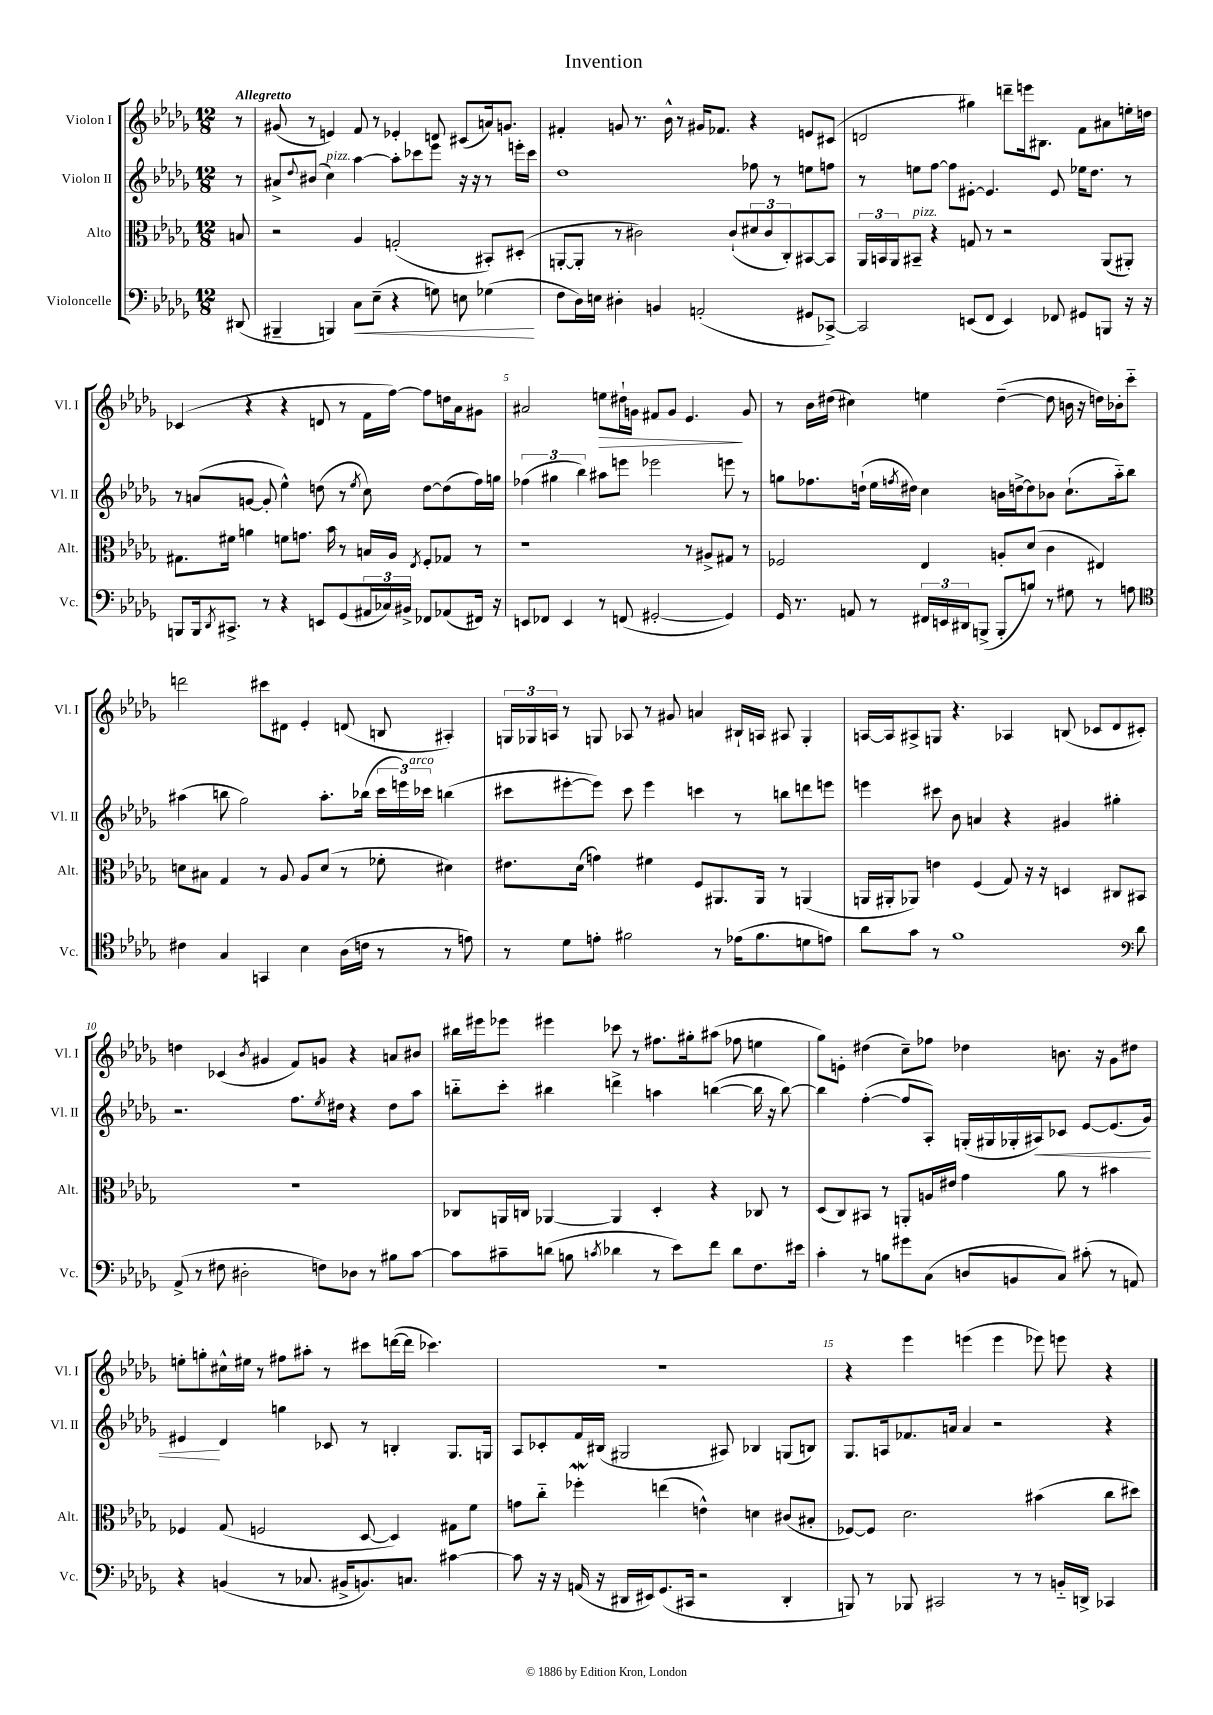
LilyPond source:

\header { title = "Invention" }
<<
\new StaffGroup <<
\new Staff = "s0" \with { instrumentName = "Violon I" shortInstrumentName = "Vl. I" } {
    \clef treble \key des \major \numericTimeSignature \time 12/8 \partial 8 \tempo "Allegretto"
    r8 |
    gis'8( r8 e'4) f'8 r8 ees'4-. d'8 cis'8( a'16) g'8. |
    fis'4-. g'8 r8. bes'16-^ r8 gis'16 fes'8. r4 e'8 cis'8( |
    d'2 gis''4) d'''8-- e'''16 bis8. f'8 ais'8 e''16-. d''16 |
    ces'4( r4 r4 d'8 r8 f'16 f''16~) f''8 d''16 aes'16 gis'8 |
    ais'2 e''8\> dis''16-! g'16 fis'8 g'8 ees'4.\! g'8 |
    r8 bes'16 dis''16( cis''4) e''4 dis''4~--( dis''8 b'16 r16 d''16) bes'16-. c'''8-_ |
    d'''2 cis'''8 dis'8 ees'4-. d'8( b8 ais4-.) |
    \tuplet 3/2 { g16 ges16 a16 } r8 g8 aes8 r8 gis'8 a'4 bis16-! a16 ais8 g4-. |
    a16~ a16 ais8-> g8 r4. aes4 b8( ces'8 des'8 cis'8-.) |
    d''4 ces'4( \acciaccatura { bes'8 } gis'4 f'8) g'8 r4 a'8 bis'8 |
    bis''16 eis'''16 ees'''8 eis'''4 ces'''8 r8 fis''8. gis''16-. ais''8( fes''8 e''4 |
    ges''8) e'8-. dis''4( c''8--) fes''8 des''4 b'8. r16 ges'8 dis''8 |
    e''8-. g''8-. cis''16-^ eis''16 r8 fis''8 ais''8-. r8 cis'''8 d'''16~( d'''16 ces'''4.) |
    R1. |
    r4 ees'''4 e'''4( e'''4 ees'''8) e'''8 r4 \bar "|." |
}
\new Staff = "s1" \with { instrumentName = "Violon II" shortInstrumentName = "Vl. II" } {
    \clef treble \key des \major \numericTimeSignature \time 12/8 \partial 8
    r8 |
    ais'8-> \appoggiatura { des''8 } bis'8( c''4^\markup { \italic "pizz." }) aes''4~ aes''8-. ces'''8 ees'''8 r16 r16 r8 e'''16-. ces'''16 |
    des''1 fes''8 r8 e''8 f''8 |
    r8 e''8 f''8~ f''8 eis'8~-. eis'4. eis'8 ees''16 des''8. r8 |
    r8 a'8( g'8~ g'8-. ees''4-^) d''8( r8 \acciaccatura { ees''8 } c''8) d''8~ d''8( f''16) g''16 |
    \tuplet 3/2 { fes''4( gis''4 bes''4) } ais''8 e'''8 ees'''2 e'''8 r8 |
    g''8 fes''8. d''16-!( ees''16 \acciaccatura { f''8 } dis''16) c''4 b'16 d''16~-> d''8 bes'8 c''8.-!( aes''16-_) bes''8 |
    ais''4( b''8 ges''2) ais''8.-. bes''16( \tuplet 3/2 { c'''16 e'''16) ces'''16^\markup { \italic "arco" } } b''4( |
    cis'''8 eis'''8~-. eis'''8) cis'''8 eis'''4 c'''4 r8 b''8 d'''8 e'''8 |
    e'''4 cis'''8 bes'8 a'4 r4 gis'4 gis''4-. |
    r2. f''8. \acciaccatura { ees''8 } dis''16 r4 dis''8 aes''8 |
    b''8-_ c'''8-. bis''4 d'''4-> a''4 b''4~( b''16 r16 b''8~) |
    b''4 f''4~-.( f''8 aes8-.) g16-.( gis16 ges16-. ais16\<) ces'8 ees'8~ ees'8.( ges'16) |
    eis'4\! des'4 g''4 ces'8 r8 b4-. ges8. g16 |
    aes8 ces'8-. f'16 bis16( gis2 ais8) bes4 g8( b8) |
    ges8. a16 fes'8. a'16 a'4 r2 r4 \bar "|." |
}
\new Staff = "s2" \with { instrumentName = "Alto" shortInstrumentName = "Alt." } {
    \clef alto \key des \major \numericTimeSignature \time 12/8 \partial 8
    b8 |
    r2 aes4 g2-.( bis,8-.) dis8-.( |
    a,8~-. a,8-. r8 cis'2) cis'8-!( \tuplet 3/2 { dis'8 cis'8 c8-.) } bis,8~ bis,8 |
    \tuplet 3/2 { aes,16 b,16 aes,16 } bis,8--^\markup { \italic "pizz." } r4 g8 r8 r2 aes,8( ais,8-.) |
    gis8. fis'16 a'4 f'8 g'8. bes'16 r8 b16 aes16 \acciaccatura { ees8 } f8-. ges8 r8 |
    r1 r8 ais8-> gis8 r8 |
    fes2 ees4 a8-. des'8( c'4 eis4) |
    d'8 bis8 ges4 r8 aes8 aes8 d'8( r8 fes'8-. dis'4) |
    eis'8. des'16( g'4) fis'4 f8 ais,8. ais,16 r8 a,4( |
    a,16 ais,16-. aes,8) e'4 f4( ges8) r16 r16 d4 cis8 bis,8 |
    R1. |
    ces8 a,16 c16 aes,4~ aes,4 des4-. r4 ces8 r8 |
    des8( c8) bis,8 r8 a,8-. a16 eis'16 ges'4 aes'8 r8 bis'4 |
    fes4 ges8( f2 des8~ des4) gis8 f'8 |
    g'8 c''8-_ fes''4-.\mordent e''4( e'4-^) d'4 cis'8( bis8-. |
    fes8~) fes8 des'2. bis'4( c''8 dis''8) \bar "|." |
}
\new Staff = "s3" \with { instrumentName = "Violoncelle" shortInstrumentName = "Vc." } {
    \clef bass \key des \major \numericTimeSignature \time 12/8 \partial 8
    dis,8( |
    bis,,4-- b,,4) c8\< ees8--( r4 g8) e8 ges4\!( |
    f8 des16) e16 dis4-. b,4 a,2-.( gis,8 ces,8~->) |
    ces,2 e,8( f,8 e,4) fes,8 gis,8 b,,8 r16 r16 |
    b,,8 b,,16 \acciaccatura { des,8 } cis,8.-> r8 r4 e,8 ges,8( \tuplet 3/2 { ais,16 ces16) bis,16-> } fes,8 aes,8( fis,16) r16 |
    e,8 fes,8 e,4 r8 f,8( gis,2~-. gis,4) |
    ges,16 r8. a,8 r8 \tuplet 3/2 { fis,16 e,16 dis,16 } b,,8->( b,,8-. b8) r8 gis8 r8 a8 |
    \clef tenor cis'4 ges4 g,4 bes4 aes16( c'16 r8 r8 e'8) |
    r8 des'8 e'8-. fis'2 r8 ees'16( fis'8. d'8 e'8) |
    aes'8 ges'8 r8 f'1 \clef bass des'8 |
    aes,8->( r8 fis8 dis2-. f8) des8 r8 bis8 c'8~ |
    c'8 cis'8-- d'8( b8 \acciaccatura { c'8 } des'4 r8 ees'8) f'8 des'8 f8. eis'16 |
    c'4-. r8 b8 gis'8 c8( d8 b,8 c8) cis'8-.( r8 a,8) |
    r4 b,4( r8 ces8. bis,16-> b,8.) c8. cis'4~ |
    cis'8 r16 r16 a,16( r16 dis,16 eis,16) ges,8.( cis,16 r2 dis,4-. |
    b,,8) r8 bes,,8 cis,2 r8 r8 b,16-_ d,16-> ces,4 \bar "|." |
}
>>
>>
\layout { \context { \Score \override BarNumber.break-visibility = ##(#f #t #t) barNumberVisibility = #(every-nth-bar-number-visible 5) } }
